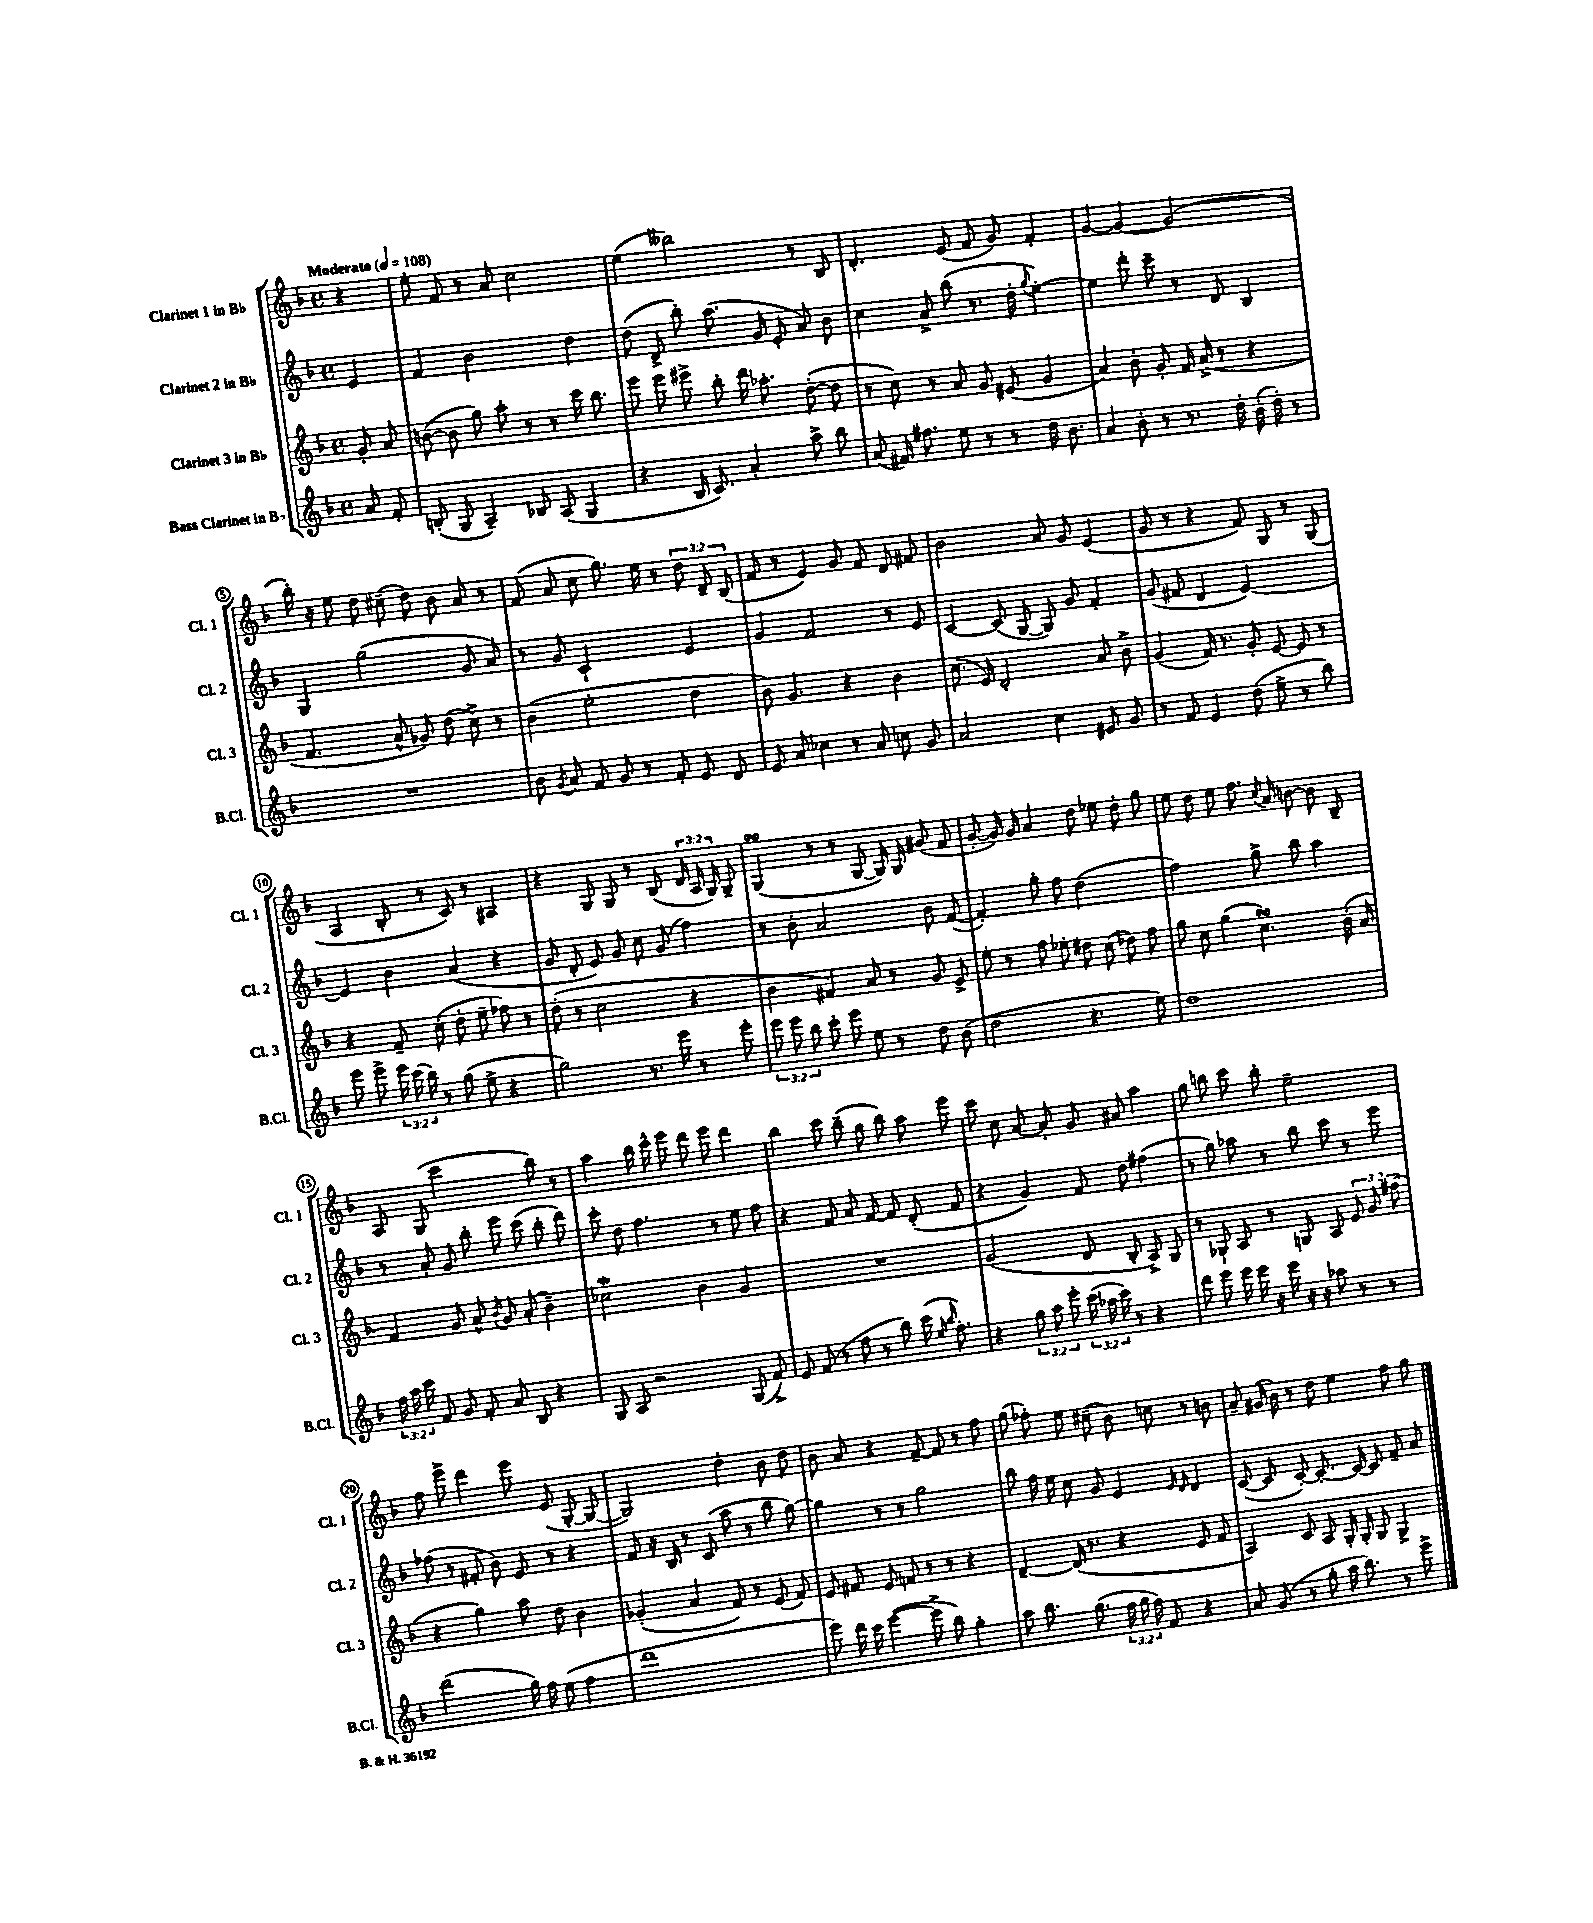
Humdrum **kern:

**kern	**kern	**kern	**kern
*staff4	*staff3	*staff2	*staff1
*clefG2	*clefG2	*clefG2	*clefG2
*k[b-]	*k[b-]	*k[b-]	*k[b-]
*M4/4	*M4/4	*M4/4	*M4/4
*met(c)	*met(c)	*met(c)	*met(c)
*MM108	*MM108	*MM108	*MM108
8a	8g'	4e	4r
8f'	8a	.	.
=	=	=	=
(8B'	([8b	4f	8ee'
8G	8b]	.	8f
4A~)	8gg)	2b-	8r
.	8aa'	.	8a
8B-	8r	.	2cc
(8A	8r	.	.
4G	16ccc	4dd	.
.	8.bb-	.	.
=	=	=	=
4r	8eee	(8dd	(4ee
.	8eee	8d^	.
16B-	8eee#^	8bb-')	2bb--)
8.c)	.	.	.
.	8bb-'	(8.aa	.
4a'	16ddd	.	.
.	8.aa-'	16g	.
.	.	8e'	.
8aa^	([8dd'	8a)	8r
8bb-	8dd]	8b-	8B-
=	=	=	=
(8a	8r	4cc	4.d'
16f#)	8cc)	.	.
8.ff#	.	.	.
.	8r	8a^	.
8ee	8a	(8bb-	(8e
8r	8g	8.r	8f
8r	(8e#	.	8g)
.	.	16dd'	.
.	.	8qqgg	.
16dd	4g	[4ee')	4f'
8.b-	.	.	.
=	=	=	=
4a	4a)	4ee]	[4g
8b-'	8b-'	8ddd'	4g_
8r	8g'	8ccc~	.
8.r	16f	8r	(2g]
.	(16a^	.	.
.	8r	8d	.
16dd'	.	.	.
(16b-'	4r	4B-	.
16dd')	.	.	.
8r	.	.	.
=	=	=	=
1r	4.f	4G	16bb-')
.	.	.	16r
.	.	.	8ee
.	.	(2gg	8dd
.	8a^^	.	(8cc#~
.	8g-)	.	8dd)
.	(8dd	.	8b-
.	8cc^)	8g	8a
.	8r	8a)	8r
=	=	=	=
8b-	(4b-	8r	(8f
8qg	.	.	.
8a	.	8g	8a
8f	2ee'	2c`	8cc
8g	.	.	8.gg)
8r	.	.	.
.	.	.	16ee
8f'	.	.	8r
8e	4dd	4e	12dd
.	.	.	12d~
8d	.	.	.
.	.	.	(12B-
=	=	=	=
8e	8b-)	4g	8f
8a	4.g	.	8r
4cc-	.	2f	4e)
8r	4r	.	8g
8a	.	.	8f
8cc	4b-	8r	8d
8g	.	8e	8f#
=	=	=	=
2a	(8.cc	[4c	2b-
.	16e)	.	.
.	2d'	(8c]	.
.	.	[8G	.
4cc	.	8G])	8a
.	.	8g	8g
8e#	8a	4f'	(4e
8g	8b-^	.	.
=	=	=	=
8r	(4g	(8g	8g
8f	.	8f#	8r
4e	16f)	4d	4r
.	8.r	.	.
(8dd	8g'	[2e)	8f)
8ee^	[8e	.	8G
8r	8e]	.	8r
8bb-)	8r	.	(8G
=	=	=	=
8eee	4r	4e]	4A
8eee^	.	.	.
24eee	8f~	4b-	8B-'
(24ccc	.	.	.
24bb-)	.	.	.
8r	(8cc'	.	8r
(8gg	8dd'	(4a	8c)
8ee^	8ee~	.	8r
4r	8ff-)	4r	4A#
.	8r	.	.
=	=	=	=
2gg)	(8dd'	8g	4r
.	8r	8d'	.
.	2cc	8e)	8G
.	.	8g	8G
8.r	.	8cc	8r
.	.	(8g	(8B-
16eee	.	.	.
8r	4r	4ff)	24d
.	.	.	24A
.	.	.	24G)
8eee'	.	.	8G~
=	=	=	=
12eee	4b-	8r	(4G
12eee	.	.	.
.	.	8b-'	.
12bb-	.	.	.
8ccc'	4f#)	2a	8r
8eee	.	.	8r
8ee	8a	.	[8G
8r	8r	.	16G])
.	.	.	16G
8dd	8g	8b-	(8g#
(8b-	8e^	([8f	8f
=	=	=	=
2dd	8ee'	4f'])	[8g'
.	8r	.	16g])
.	.	.	16g
.	8ff	8gg'	4a
.	8ee-'	8ff	.
4.r	8dd#	(2dd	8dd
.	(8cc	.	8ee-
.	8dd-)	.	8dd'
8ee)	8ff	.	8gg
=	=	=	=
1dd	8gg	2ff)	8ee
.	8cc	.	8dd
.	(4gg	.	8ee
.	.	.	8.ff
.	4.cc)	8gg^	.
.	.	.	8qcc
.	.	.	16a
.	.	8bb-	[8b
.	.	4aa	8b]
.	(16b-'	.	8B-~
.	16a	.	.
=	=	=	=
24ff	4f)	8r	8A
24aa	.	.	.
24ccc	.	.	.
8f	.	8a'	(8G
8g	8g	8g	2ccc
8f'	8a^^	8bb-'	.
.	8qb-	.	.
8a	8g	8eee	.
8B-	(8a'	(8ccc	.
4r	4b-~)	8bb-'	8bb-)
.	.	8ddd)	8r
=	=	=	=
8G	2cc-	8ccc'	4aa
8A	.	8dd	.
2r	.	4.ff	16bb-
.	.	.	16ccc^^
.	.	.	8eee
.	4b-	.	8ddd
.	.	8r	8eee
(8G	4g	8ee	4ddd
8f^)	.	8ff	.
=	=	=	=
8e	1r	4r	4bb-
(8f	.	.	.
8r	.	8f	8ccc
8ff	.	8a	(8bb-~
8r	.	[8f	8gg
8bb-)	.	8f]	8bb-)
(16ccc	.	(8d'	8aa
16qqee	.	.	.
16qqbb-	.	.	.
8.ff')	.	.	.
.	.	8f	8eee
=	=	=	=
4r	(2g	4r	8ccc
.	.	.	8cc
12gg	.	4g)	[8a
12aa	.	.	.
.	.	.	8a']
12eee'	.	.	.
(24ccc	8d	8f	8g
24aa-	.	.	.
24ccc)	.	.	.
8r	8B-'	8dd	8a#
4r	8A^)	(4ff#	4aa
.	8G	.	.
=	=	=	=
8ddd	8r	8r	8gg
8eee	8G-`	8gg)	8bb
16eee	8A	8aa-	8ccc
16eee	.	.	.
16r	8r	8r	8bb'
16eee	.	.	.
16r	8G	8bb-	2ee~
16r	.	.	.
8aa-	8A	8ccc	.
8r	12e	8r	.
.	12g	.	.
8r	.	8eee	.
.	(12ff#	.	.
=	=	=	=
(2ddd	4r	(8ff-	8ff
.	.	8r	8eee^
.	4gg)	8f#'	4ddd
.	.	8b-)	.
16gg)	8aa	8e	8eee
16ff	.	.	.
(8ee	8dd	8r	(8e
4ff	4b-	4r	[8G'
.	.	.	8G_
=	=	=	=
1ddd	(4g-'	8f	2G])
.	.	16r	.
.	.	16B-	.
.	4a	8r	.
.	.	(8c	.
.	8f)	8aa	4dd'
.	8r	8r	.
.	(8e	8bb-	8b-
.	8f)	[8gg)	8dd
=	=	=	=
8eee)	8e	4gg]	8b-
16ddd	8f#	.	8a
16ccc	.	.	.
([4eee	8e	8r	4r
.	8f	8r	.
8eee^]	8r	2gg	[8f~
8bb-)	8r	.	8f]
4gg'	4r	.	8r
.	.	.	8ff
=	=	=	=
8aa	[4d~	8bb-	(8gg
8.bb-	.	16ff	8ff-')
.	.	16ee	.
.	(16d]	8cc	8ee
(8.gg	8.r	.	.
.	.	8g	(8cc#~
24ff	4r	4e	8b-)
24gg	.	.	.
24ff)	.	.	.
8f	.	.	8cc
.	.	16qqe	.
.	.	16qqd	.
4r	8e	4d	8r
.	8f	.	8b
=	=	=	=
8a	4A)	([8c	8a~
(8g	.	8c]	(16g#
.	.	.	16b-)
8r	8c	[8c')	8r
8gg'	8A	8.c'_	8dd
16aa	16G'	.	4ee
8.bb-)	16G'	16c_	.
.	8G	8c]	.
8r	4G^	8f~	8ff
8eee^	.	8a	8gg
==	==	==	==
*-	*-	*-	*-
